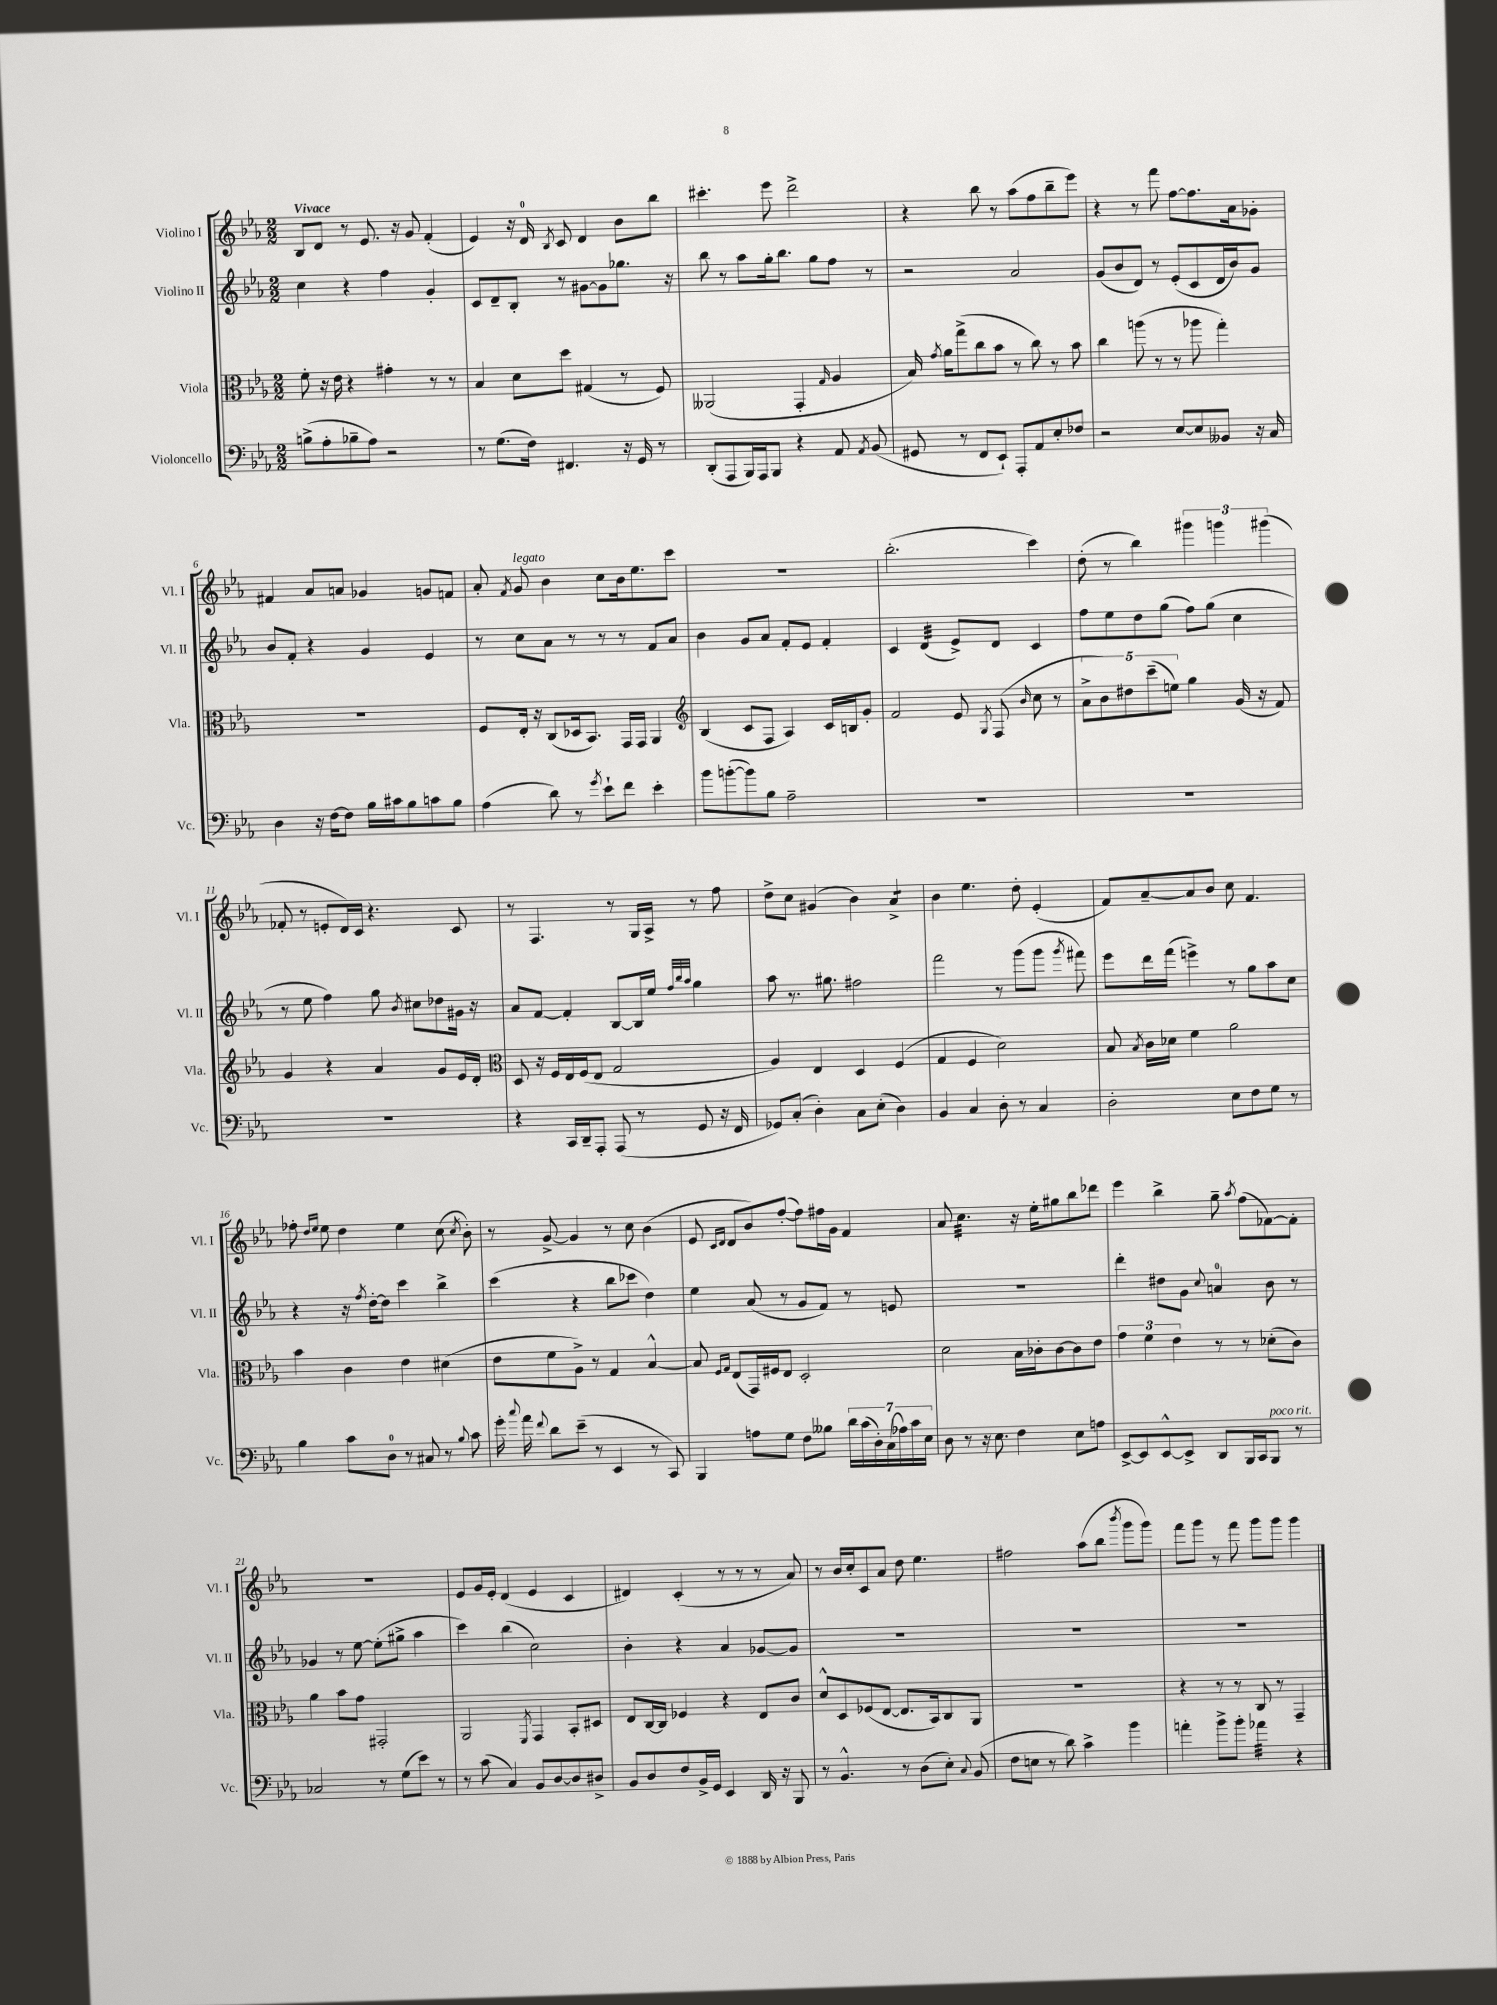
<<
\new StaffGroup <<
\new Staff = "s0" \with { instrumentName = "Violino I" shortInstrumentName = "Vl. I" } {
    \clef treble \key ees \major \numericTimeSignature \time 2/2 \tempo "Vivace"
    \autoBeamOff bes8[ d'8] r8 ees'8. r16 g'8 f'4-.( |
    ees'4) r16 d'16-0 \acciaccatura { bes8 } c'8 d'4 bes'8[ bes''8] |
    cis'''4.-. ees'''8 d'''2-> |
    r4 bes''8 r8 aes''8[( f''8 bes''8-- ees'''8]) |
    r4 r8 f'''8 f''8[~ f''8. aes'16 ges'8]-. |
    fis'4 aes'8[ a'8] ges'4 g'8[ f'8] |
    aes'8-. \acciaccatura { f'8 } g'8^\markup { \italic "legato" } bes'4 c''8[ bes'16 ees''8. c'''8] |
    R1 |
    bes''2.-.( c'''4) |
    d''8-.( r8 bes''4) \tuplet 3/2 { gis'''4 g'''4 gis'''4( } |
    fes'8-. r8 e'8[-. d'16) c'16] r4. c'8 |
    r8 f4. r8 g16[ aes16]-> r8 f''8 |
    d''8[-> c''8] gis'4( bes'4) aes'4:8-> |
    bes'4 ees''4. d''8-. ees'4-.( |
    f'8[) aes'8~-- aes'8 bes'8] c''8 f'4. |
    fes''8-. \grace { d''16[ ees''16] } ees''8 d''4 ees''4 c''8( \acciaccatura { c''8 } bes'8-.) |
    r8 g'8~-> g'4 r8 c''8 bes'4( |
    ees'8 \grace { c'16[ d'16] } d'8[ bes'8) f''8]~-.( f''8[) fis''16 g'16] f'4 |
    aes'8 c''4.:32 r16 ees''16[-. gis''8 bes''8 des'''8] |
    ees'''4 bes''4-> g''8-- \acciaccatura { aes''8 } f''8[( fes'8~) fes'8]-. |
    R1 |
    ees'8[ g'16 ees'16]-. d'4( ees'4 c'4 |
    dis'4) c'4-.( r8 r8 r8 aes'8) |
    r8 bes'16[ c''16-. c'8 aes'8] d''8 ees''4. |
    fis''2 aes''8[( bes''8] \acciaccatura { bes'''8 } g'''8[ g'''8]) |
    f'''8[ g'''8] r8 f'''8 g'''8[ g'''8] g'''4 \bar "|." |
}
\new Staff = "s1" \with { instrumentName = "Violino II" shortInstrumentName = "Vl. II" } {
    \clef treble \key ees \major \numericTimeSignature \time 2/2
    \autoBeamOff c''4 r4 f''4 g'4-. |
    c'8[ d'8-- bes8]-. r8 gis'8[~ gis'8 ges''8.] r16 |
    bes''8 r8 aes''8[ g''16-. bes''8.] g''8[ f''8] r8 |
    r2 aes'2 |
    g'8[( bes'8 d'8]) r8 ees'8[-.( c'8 d'16 bes'16) g'8] |
    bes'8[ f'8]-. r4 g'4 ees'4 |
    r8 c''8[ aes'8] r8 r8 r8 f'8[ aes'8] |
    bes'4 g'8[ aes'8] f'8[-. ees'8] f'4-. |
    c'4 d'4:32( ees'8[->) d'8] c'4 |
    f''8[ ees''8 d''8 g''8]( f''8[) g''8]( c''4 |
    r8 ees''8 f''4) g''8 \acciaccatura { bes'8 } cis''8[ des''8 gis'16] r16 |
    aes'8[ f'8]~ f'4-. bes8[~ bes16 ees''16] \grace { f''32[ bes''32 aes''32] } g''4 |
    aes''8 r8. gis''8. fis''2 |
    f'''2 r8 g'''8[( g'''8] \acciaccatura { g'''8 } fis'''8) |
    ees'''8[ d'''16 f'''16]( e'''4->) r8 g''8[ aes''8 c''8] |
    r4 r16 \acciaccatura { f''8 } d''16[~-. d''8] c'''4 bes''4-> |
    c'''4( r4 bes''8[ ces'''8] d''4) |
    ees''4 aes'8( r8 g'8[ f'8]) r8 e'8 |
    R1 |
    d'''4-. dis''8[ g'8] \appoggiatura { c''8 } a'4-0 bes'8 r8 |
    ges'4 r8 ees''8~ ees''8[-.( gis''8]-> aes''4 |
    c'''4) bes''4( c''2) |
    bes'4-. r4 aes'4 ges'8[~ ges'8] |
    R1 |
    R1 |
    R1 \bar "|." |
}
\new Staff = "s2" \with { instrumentName = "Viola" shortInstrumentName = "Vla." } {
    \clef alto \key ees \major \numericTimeSignature \time 2/2
    \autoBeamOff f'8-. r16 ees'16 r4 gis'4-. r8 r8 |
    bes4 d'8[ d''8] gis4( r8 f8) |
    aeses,2( g,4-. \grace { g16 } aes4 |
    bes16) \acciaccatura { g'8 } aes'16[ g''8->( c''8 bes'8] r8 c''8) r8 bes'8 |
    c''4 a''8( r8 r8 aes''8 g''4-.) |
    R1 |
    f8[ ees16]-. r16 c8[( des16 bes,8.]) g,16[ g,16] aes,4 |
    \clef treble bes4( c'8[ f8] aes4) c'16[ b16 g'8]-. |
    f'2 ees'8 \acciaccatura { g8 } f8( \grace { bes'16 } c''8 r8 |
    \tuplet 5/4 { aes'8[-> bes'8) dis''8 c'''8--( e''8]) } g''4 g'16( r16 f'8) |
    g'4 r4 aes'4 g'8[ ees'16 d'16]-. |
    \clef alto d8 r16 f16[ ees16 f16( ees8] g2 |
    aes4) ees4 d4 f4( |
    g4 f4 d'2) |
    bes8 \acciaccatura { bes8 } c'16[ des'16] f'4 aes'2 |
    bes'4 c'4 ees'4 dis'4( |
    ees'8[ f'8 aes8]->) r8 g4 bes4~-^ |
    bes8 \grace { f16[ g16] } ees8[( g,16) fis16 ees8] d2-. |
    d'2 bes16[ ces'16-. ces'8~ ces'8 ees'8] |
    \tuplet 3/2 { g'4 f'4 ees'4 } r8 r8 des'8[-.( c'8]) |
    aes'4 bes'8[ g'8] gis,2-. |
    aes,2 \acciaccatura { f,8 } g,4 bes,8[-. dis8] |
    ees8[ c16~ c16] fes4 r4 ees8[ c'8] |
    d'8[-^ d8 fes8( ees8]~ ees8.[ bes,16) c8 aes,8] |
    R1 |
    r4 r8 r8 c8 r8 g,4-- \bar "|." |
}
\new Staff = "s3" \with { instrumentName = "Violoncello" shortInstrumentName = "Vc." } {
    \clef bass \key ees \major \numericTimeSignature \time 2/2
    \autoBeamOff b8[->( aes8-. bes8-- aes8]) r2 |
    r8 g8.[( f16]) fis,4. r16 g,16 r8 |
    d,8[-.( aes,,8 bes,,16) aes,,16 bes,,8] r4 aes,8 \acciaccatura { aes,8 } bes,8( |
    gis,8 r8 f,8[ ees,8]-!) aes,,8[-. aes,8 ees8-. fes8] |
    r2 ees8[~ ees8 beses,8] r16 c16 |
    d4 r16 f16[~ f8] bes16[ cis'16 bes8 c'8 bes8] |
    aes4( d'8) r8 \acciaccatura { g'8 } ees'8[-! f'8] ees'4-. |
    bes'8[ b'8~-.( b'8) bes8] aes2-- |
    R1 |
    R1 |
    R1 |
    r4 c,16[ d,16-- aes,,8]-. aes,,8( r8 g,8 r16 f,16 |
    ges,8[) c8]-.( d4-.) c8[ ees8]-.( d4) |
    bes,4 c4 d8-. r8 c4 |
    d2-. ees8[ f8 g8] r8 |
    bes4 c'8[ d8]-0 r8 cis8 r8 \appoggiatura { bes8 } c'8 |
    g'16-. \appoggiatura { c''8 } aes'16 \appoggiatura { f'8 } d'8[ ees'8]--( r8 ees,4 r8 c,8) |
    bes,,4 a8[ g8] f8[ beses8] \tuplet 7/4 { d'16[ c'16( d16-.) c16( aes16) c'16 ees16] } |
    d8 r8 r16 ees8. f4 ees8[ a8] |
    ees,8[~-> ees,8 ees,8~-^ ees,8]-> d,8[ bes,,16 c,16 bes,,8]^\markup { \italic "poco rit." } r8 |
    ces2 r8 g8[( ees'8]) r8 |
    r8 c'8( c4) bes,8[ d8~ d8 dis8]-> |
    bes,8[ d8 f8 bes,16-> g,16] ees,4 d,16 r16 bes,,8 |
    r8 bes,4.-^ r8 d8[( ees8]-.) \appoggiatura { c8 } bes,8( |
    f8[ e8] r8 d'8) c'4-> bes'4 |
    a'4-. bes'8[-> bes'8]-. aes'4:32 r4 \bar "|." |
}
>>
>>
